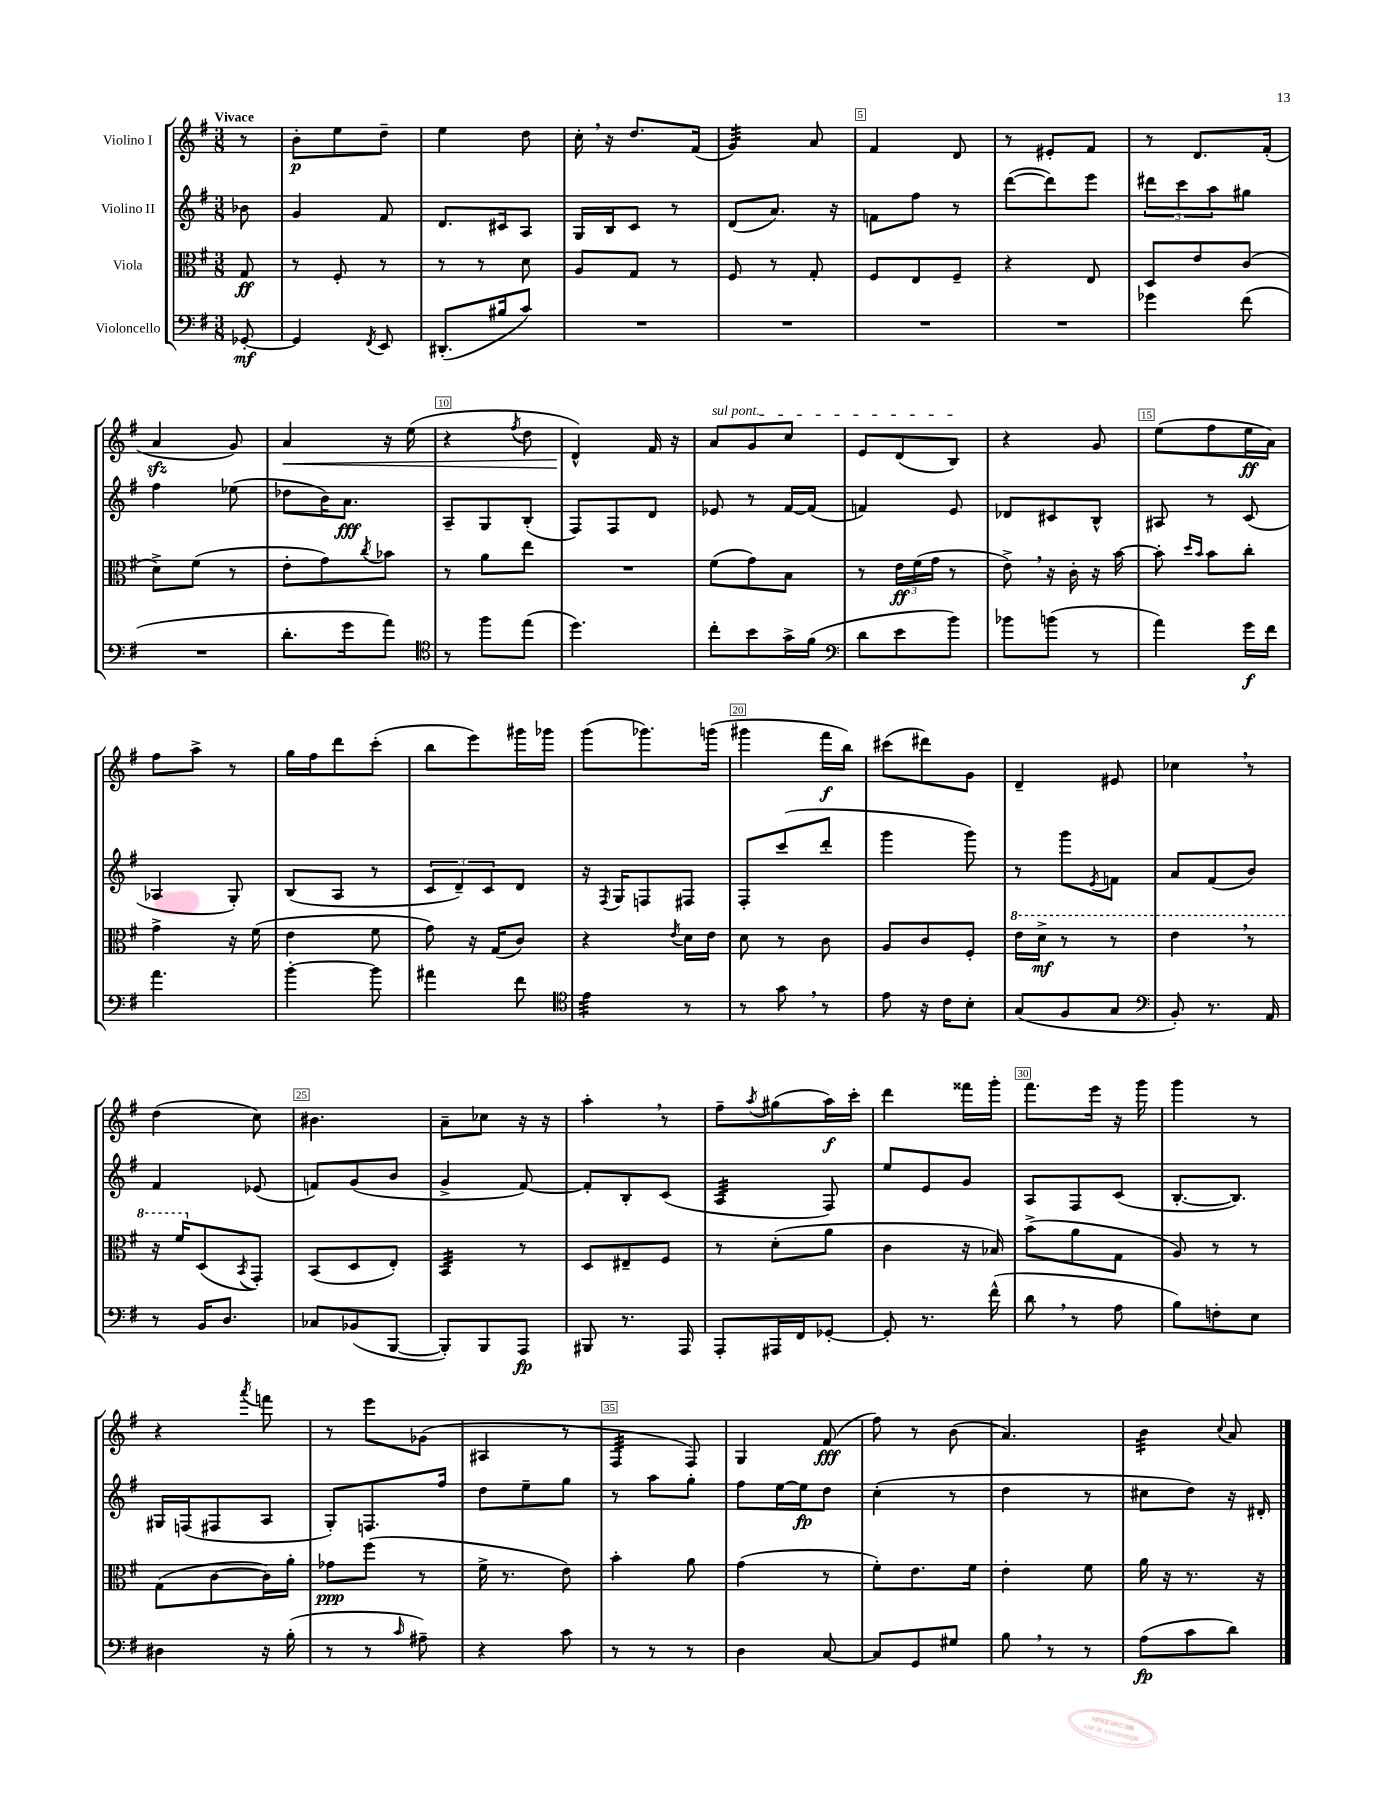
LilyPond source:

<<
\new StaffGroup <<
\new Staff = "s0" \with { instrumentName = "Violino I" } {
    \clef treble \key g \major \numericTimeSignature \time 3/8 \partial 8 \tempo "Vivace"
    r8 |
    b'8-.\p e''8 d''8-- |
    e''4 d''8 |
    c''16-. \breathe r16 d''8. fis'16( |
    g'4:32) a'8 |
    fis'4 d'8 |
    r8 eis'8-. fis'8 |
    r8 d'8. fis'16-.( |
    a'4\sfz g'8) |
    a'4\< r16 e''16( |
    r4 \acciaccatura { fis''8 } d''8 |
    d'4-^\!) fis'16 r16 |
    \once \override TextSpanner.bound-details.left.text = \markup { \italic "sul pont." } a'8\startTextSpan g'8 c''8 |
    e'8 d'8( b8\stopTextSpan) |
    r4 g'8 |
    e''8( fis''8 e''16\ff a'16) |
    fis''8 a''8-> r8 |
    g''16 fis''16 d'''8 c'''8-.( |
    b''8 e'''8) gis'''16 ges'''16 |
    g'''8( ges'''8.) g'''16( |
    gis'''4 fis'''16\f b''16) |
    cis'''8( dis'''8) g'8 |
    d'4-- eis'8 |
    ces''4 \breathe r8 |
    d''4( c''8) |
    bis'4. |
    a'8-- ces''8 r16 r16 |
    a''4-. \breathe r8 |
    fis''8-- \acciaccatura { a''8 } gis''8( a''16\f) c'''16-. |
    d'''4 fisis'''16 g'''16-. |
    fis'''8. e'''16 r16 g'''16 |
    g'''4 r8 |
    r4 \acciaccatura { a'''8 } f'''8 |
    r8 e'''8 ges'8( |
    ais4 r8 |
    fis4:32 fis8) |
    g4 fis'8\fff( |
    fis''8) r8 b'8( |
    a'4.) |
    b'4:32 \appoggiatura { c''8 } a'8 \bar "|." |
}
\new Staff = "s1" \with { instrumentName = "Violino II" } {
    \clef treble \key g \major \numericTimeSignature \time 3/8 \partial 8
    bes'8 |
    g'4 fis'8 |
    d'8. cis'16 a8 |
    g16 b16 c'8 r8 |
    d'8( a'8.) r16 |
    f'8 fis''8 r8 |
    d'''8~( d'''8) e'''8 |
    \tuplet 3/2 { dis'''8 c'''8 a''8 } gis''8 |
    fis''4 ees''8( |
    des''8 b'16) a'8.\fff |
    a8-- g8 b8-.( |
    fis8) fis8 d'8 |
    ees'8 r8 fis'16~ fis'16( |
    f'4) e'8 |
    des'8 cis'8 b8-^ |
    ais8 r8 c'8( |
    aes4 g8-.) |
    b8( a8 r8 |
    \tuplet 3/2 { c'8 d'8--) c'8 } d'8 |
    r16 \acciaccatura { fis8 } g16 f8 fis8 |
    fis8-. c'''8( d'''8-. |
    g'''4 g'''8) |
    r8 g'''8 \acciaccatura { e'8 } f'8 |
    a'8 fis'8( b'8) |
    fis'4 ees'8( |
    f'8) g'8( b'8 |
    g'4-> fis'8~) |
    fis'8-. b8-. c'8( |
    a4:32 fis8) |
    e''8 e'8 g'8 |
    a8 fis8 c'8( |
    b8.~-. b8.) |
    gis16 f16( fis8 a8 |
    g8-.) f8. fis''16 |
    d''8 e''8-- g''8 |
    r8 a''8 g''8-. |
    fis''8 e''16~ e''16\fp d''8 |
    c''4-.( r8 |
    d''4 r8 |
    cis''8 d''8) r16 dis'16-. \bar "|." |
}
\new Staff = "s2" \with { instrumentName = "Viola" } {
    \clef alto \key g \major \numericTimeSignature \time 3/8 \partial 8
    g8\ff |
    r8 fis8-. r8 |
    r8 r8 d'8 |
    a8 g8 r8 |
    fis8 r8 g8-. |
    fis8 e8 fis8-- |
    r4 e8 |
    d8 e'8 c'8( |
    d'8->) fis'8( r8 |
    e'8-. g'8) \acciaccatura { c''8 } bes'8 |
    r8 a'8 e''8 |
    R4. |
    fis'8( g'8) b8 |
    r8 \tuplet 3/2 { e'16\ff fis'16( g'16 } r8 |
    e'8->) \breathe r16 c'16-. r16 b'16~ |
    b'8-. \grace { d''16 b'16 } b'8 c''8-. |
    g'4-> r16 fis'16( |
    e'4 fis'8 |
    g'8) r16 g16( c'8) |
    r4 \acciaccatura { e'8 } d'16 e'16 |
    d'8 r8 c'8 |
    a8 c'8 fis8-. |
    \ottava #1 e''16 d''16->\mf r8 r8 |
    e''4 \breathe r8 |
    r16 fis''16 \ottava #0 d8( \acciaccatura { b,8 } g,8-.) |
    b,8( d8 e8-.) |
    b,4:32 r8 |
    d8 eis8-- fis8 |
    r8 d'8-.( a'8 |
    c'4 r16 bes16) |
    b'8->( a'8 g8 |
    a8) r8 r8 |
    g8( c'8~ c'16) a'16-. |
    ges'8\ppp fis''8( r8 |
    fis'16-> r8. e'8) |
    b'4-. a'8 |
    g'4( r8 |
    fis'8-.) e'8. fis'16 |
    e'4-. fis'8 |
    a'16 r16 r8. r16 \bar "|." |
}
\new Staff = "s3" \with { instrumentName = "Violoncello" } {
    \clef bass \key g \major \numericTimeSignature \time 3/8 \partial 8
    ges,8~-.\mf |
    ges,4 \acciaccatura { fis,8 } e,8 |
    dis,8.-.( bis16 c'8) |
    R4. |
    R4. |
    R4. |
    R4. |
    ges'4 fis'8( |
    R4. |
    d'8.-. g'16 a'8) |
    \clef tenor r8 fis''8 e''8( |
    d''4.) |
    c''8-. b'8 g'16-> fis'16( |
    \clef bass d'8 e'8 b'8) |
    bes'8 b'8( r8 |
    a'4) g'16\f fis'16 |
    a'4. |
    b'4~-. b'8 |
    ais'4 fis'8 |
    \clef tenor e'4:32 r8 |
    r8 g'8 \breathe r8 |
    e'8 r16 c'16 b8-. |
    g8( fis8 g8 |
    \clef bass b,8-.) r8. a,16 |
    r8 b,16 d8. |
    ces8 bes,8( b,,8~ |
    b,,8-.) b,,8 a,,8\fp |
    bis,,8 r8. a,,16 |
    a,,8-. ais,,16 fis,16 ges,8~-. |
    ges,8-. r8. fis'16-^( |
    d'8 \breathe r8 a8 |
    b8) f8-. e8 |
    dis4 r16 b16-.( |
    r8 r8 \grace { c'16 } ais8--) |
    r4 c'8 |
    r8 r8 r8 |
    d4 c8~ |
    c8 g,8 gis8 |
    b8 \breathe r8 r8 |
    a8\fp( c'8 d'8) \bar "|." |
}
>>
>>
\layout { \context { \Score \override BarNumber.break-visibility = ##(#f #t #t) barNumberVisibility = #(every-nth-bar-number-visible 5) \override BarNumber.stencil = #(make-stencil-boxer 0.1 0.3 ly:text-interface::print) } }
